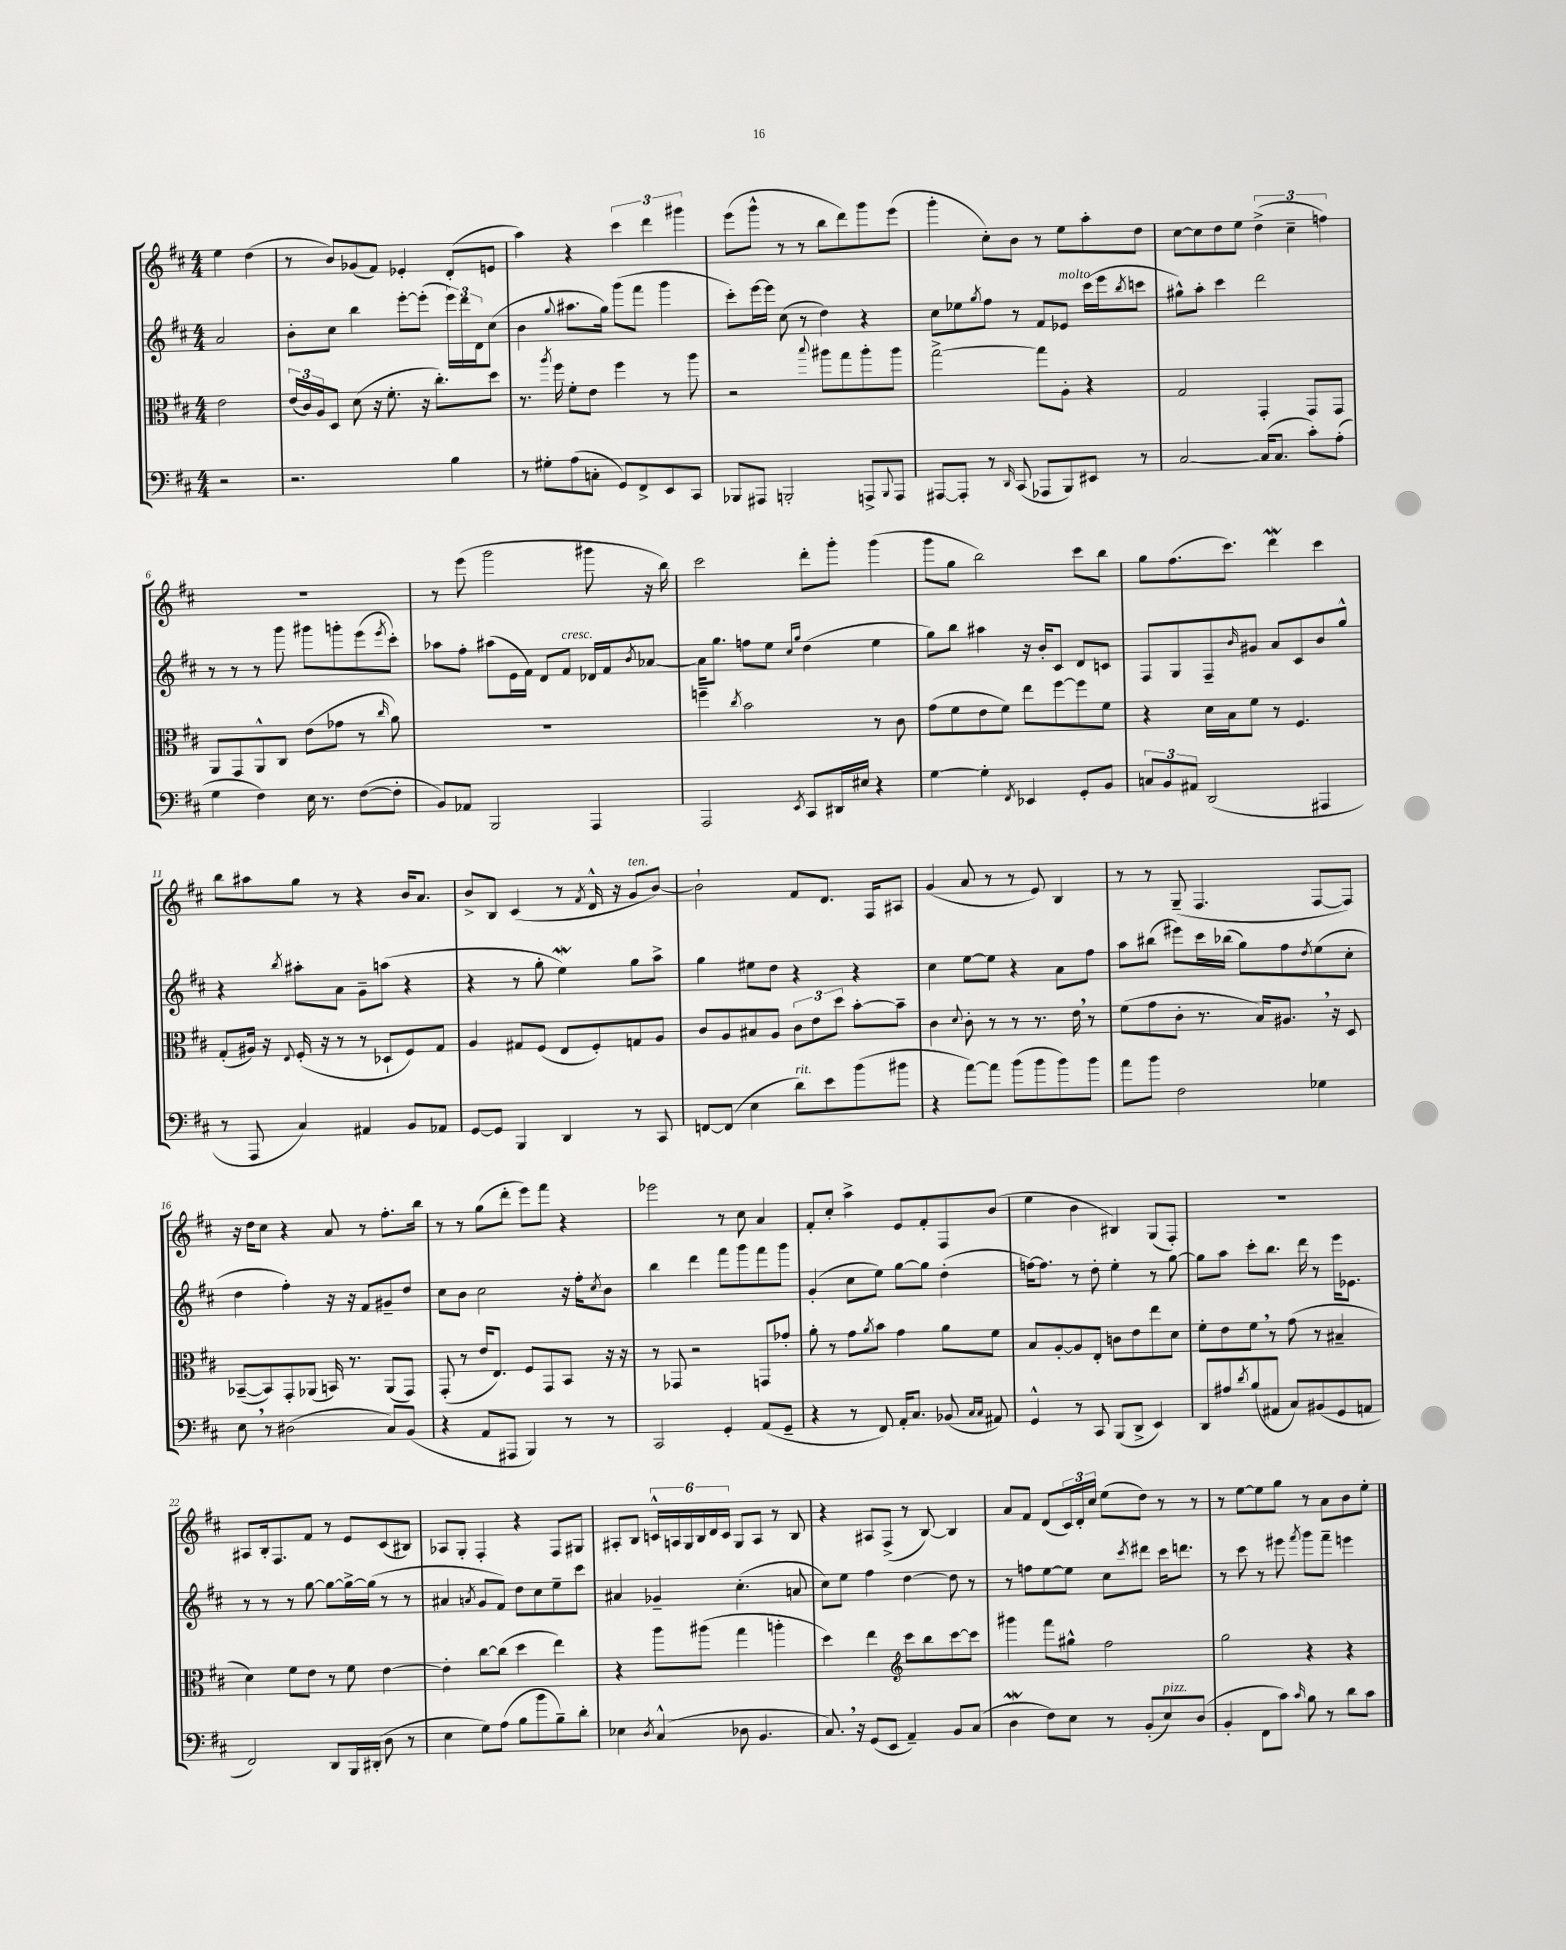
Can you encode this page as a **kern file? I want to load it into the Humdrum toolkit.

**kern	**kern	**kern	**kern
*part4	*part3	*part2	*part1
*staff4	*staff3	*staff2	*staff1
*clefF4	*clefC3	*clefG2	*clefG2
*k[f#c#]	*k[f#c#]	*k[f#c#]	*k[f#c#]
*M4/4	*M4/4	*M4/4	*M4/4
=	=	=	=
2r	2e\	2a/	4ee\
.	.	.	(4dd\
=1	=1	=1	=1
2.r	(24e/LL	8b'\L	8r
.	24c#/)	.	.
.	24A/J	.	.
.	8D/J	8cc#\J	8b/L)
.	(8d\	4bb\	(8g-X/
.	16r	.	8f#/J)
.	8.f#'\	.	.
.	.	[8eee'\L	4e-X'/
.	16r	(8eee'\J]	.
.	8.cc#'\L)	.	.
4B\	.	24eee\LL)	(8d'/L
.	.	24ddd\	.
.	.	24d\J	.
.	8dd\J	(8cc#\J	8en/J
=2	=2	=2	=2
8r	8.r	4b\	4aa\)
8G#X'\L	.	.	.
.	8qaa/	.	.
.	16ff#\	.	.
.	.	8qqgg/	.
(8A\	8f#'\L	8.aa#X\L	4r
8Cn'\J	8e\J	.	.
.	.	16gg\Jk)	.
8GG/L)	4ff#\	(8ggg\L	6ccc#\
8FF#^/	.	8fff#\J	.
.	.	.	6ddd\
8EE/	8r	4ggg\	.
.	.	.	6ggg#X\
8CC#/J	8aa\	.	.
=3	=3	=3	=3
8BBB-X/L	2r	8ccc#'\L)	(8eee\L
8AAA#X/J	.	[16eee\L	8ggg^^\J
.	.	16eee\JJ]	.
2BBBn'/	.	(8cc#\	8r
.	.	8r	8r
.	8qqbb/	.	.
.	8aa#X\L	4dd\)	8bb\L
.	8gg\	.	8ddd\)
8AAAn^/L	8aa#'\	4r	8ggg\
8qqBBB/	.	.	.
8AAA/J	8aa#\J	.	(8eee\J
=4	=4	=4	=4
[8AAA#X/L	[2gg^\	8cc#\L	4ggg'\
8AAA#'/J]	.	8ee-X\	.
.	.	8qgg/	.
8r	.	8ff#\J	8cc#'\L)
16qqDD/	.	.	.
(8CC#/	.	8r	8b\J
8AAA-X/L	8gg\L]	8f#/L	8r
!	!	!LO:TX:a:i:t=molto	!
8BBB/)	8A'\J	8e-X/J	8ee\L
8EE#X/J	4r	(16ccc#\LL	8aa'\
.	.	16eee\J	.
.	.	8qbb/	.
8r	.	8cccn\J	8dd\J
=5	=5	=5	=5
[2C#/	2G/	8gg#X^^\L)	[8cc#\L
.	.	8aa'\J	8cc#\]
.	.	4ccc#\	8dd\
.	.	.	8ee\J
(16C#/KL]	4GG'/	2ddd\	(6dd^\
8.C#/J	.	.	.
.	.	.	6cc#~\
8c#'\L)	8GG/L	.	.
.	.	.	6ffn\)
(8A'\J	8GG/J	.	.
!!LO:LB:g=z
=6	=6	=6	=6
4G\	8AA/L	8r	1r
.	8GG/	8r	.
4F#\)	8AA^^/	8r	.
.	8C#/J	8ggg\	.
16E\	(8e\L	8ggg#X\L	.
8.r	.	.	.
.	8g-X\J	8gggn'\	.
([8F#\L	8r	(8eee\	.
.	16qqcc#/	8qeee/	.
8F#'\J]	8a\)	8ccc#'\J)	.
=7	=7	=7	=7
8BB/L)	1r	8aa-X\L	8r
8AA-X/J	.	8ff#'\J	(8eee\
2BBB/	.	(8aa#X\L	2ggg\
.	.	16e\L	.
.	.	16f#\JJ)	.
.	.	8d/L	.
!	!	!LO:TX:a:i:t=cresc.	!
.	.	8f#/J	.
4AAA/	.	16d-X/LL	8ggg#X\
.	.	16f#/J	.
.	.	8qb/	.
.	.	[8a-X/J	16r
.	.	.	16bb\)
=8	=8	=8	=8
2AAA/	4ffn~\	16a-\KL]	2ccc#\
.	.	8.gg\J	.
.	8qcc#/	.	.
.	2b\	8ffn\L	.
.	.	8ee\J	.
.	.	16qqcc#/LL	.
8qEE/	.	16qqgg/JJ	.
8CC#/L	.	(4dd\	8ddd'\L
16DD#X/L	.	.	8ggg'\J
16E#X/JJ	.	.	.
4r	8r	4ee\	(4ggg\
.	8c#\	.	.
=9	=9	=9	=9
[4G\	(8g\L	8gg\L)	8ggg\L
.	8f#\	8bb\J	8gg\J
4G'\]	8e\	4aa#X\	2bb\)
.	8f#\J)	.	.
8qFF#/	.	.	.
4EE-X/	8ee\L	16r	.
.	.	16b'/KL	.
.	[8ff#\	8c#/J	.
8GG'/L	8ff#\]	8d/L	8ccc#\L
8BB/J	8f#\J	8cn/J	8bb\J
=10	=10	=10	=10
12Cn/L	4r	8F#/L	8gg\L
12BB/	.	.	.
.	.	8G/	(8.ff#\
12AA#X/J	.	.	.
(2DD/	16d\LL	8F#~/	.
.	16B\J	.	8.ccc#\J)
.	.	16qqb/	.
.	8f#\J	8g#X/J	.
.	8r	8a/L	4dddw\
.	4.F#/	8c#/	.
4AAA#X/	.	8b/	4ccc#\
.	.	8gg^^/J	.
!!LO:LB:g=z
=11	=11	=11	=11
8r	(8G'/L	4r	8bb\L
8AAA/	16A#X/Jk)	.	8aa#X\
.	16r	.	.
.	8qqE/	8qbb/	.
4C#/)	(16F#'/	8aa#X'\L	8gg\J
.	16r	.	.
.	8r	8a\J	8r
4AA#X/	8r	8g~\L	4r
.	8D-X`/L	(8aan\J	.
8BB/L	8F#/)	4r	16b/KL
.	.	.	8.a/J
8AA-X/J	8G/J	.	.
=12	=12	=12	=12
[8GG/L	4A/	4r	8b^/L
8GG/J]	.	.	8B/J
4BBB/	8G#X/L	8r	(4c#/
.	(8F#/J	8gg'\	.
4DD/	8E/L	4eeW\)	8r
.	.	.	8qf#/
.	8F#'/)	.	16d^^/
.	.	.	16r
!	!	!	!LO:TX:a:i:t=ten.
8r	8Gn/	8gg\L	8g/L
8CC#/	8A/J	8aa^\J	[8b/J)
=13	=13	=13	=13
[8FFn/L	8c#/L	4gg\	2b`\]
(8FF/J]	8A/	.	.
4E\	8B#X/	8ee#X\L	.
.	8A/J	8dd\J	.
!LO:TX:a:i:t=rit.	!	!	!
8d\L)	12c#\L	4r	8f#/L
.	12e\	.	.
8e\	.	.	8.d/J
.	12dd\J	.	.
(8b\	[8b'\L	4r	.
.	.	.	16F#/KL
8b#X\J	8b~\J]	.	8A#X/J
=14	=14	=14	=14
4r	4c#\	4cc#\	(4g/
.	8qqd/	.	.
[8a\L)	8c#'\	[8ee\L	8a/
8a\J]	8r	8ee\J]	8r
(8b\L	8r	4r	8r
8b\	8.r	.	8e/)
8b\)	.	8a\L	4B/
.	16e,\	.	.
8b\J	8r	8ff#\J	.
=15	=15	=15	=15
8a\L	(8f#\L	8aa\L	8r
8b\J	8g\	(8bb#X\J	8r
2F#\	8c#'\J	8eee#X\L)	(8G~/
.	8.r	16ccc#\L	4.F#/
.	.	(16bb-X\JJ	.
.	.	8gg\L)	.
.	16B/KL)	.	.
.	8.A#X,/J	8ff#\	.
.	.	8qdd/	.
4G-X\	.	(8ee\	[8F#/L
.	16r	.	.
.	8D/	8cc#'\J	8F#/J])
!!LO:LB:g=z
=16	=16	=16	=16
8E,\	([8BB-X~/L	4dd\	16r
.	.	.	16dd\KL
8r	8BB-/])	.	8cc#\J
(2D#X\	8GG'/	4ff#'\)	4r
.	(8AA-X/J	.	.
.	16BBn/)	16r	8a/
.	8.r	16r	.
.	.	8f#/L	8r
8C#/L)	(8AA-/L	8g#X~/	8.ff#'\L
(8BB/J	8GG/J)	8dd/J	.
.	.	.	16bb\Jk
=17	=17	=17	=17
4r	(8GG'/	8cc#\L	8r
.	8r	8b\J	8r
8AA/L	16e/KL	2cc#\	(8gg\L
.	8.E/J)	.	.
8AAA#X/J	.	.	8ddd'\J
4BBB/)	8F#/L	.	8eee\L)
.	8GG/	.	8fff#\J
8r	8BB/J	16r	4r
.	.	16ff#'\KL	.
.	.	8qcc#/	.
8r	16r	8b\J	.
.	16r	.	.
=18	=18	=18	=18
2CC#/	8r	4bb\	2eee-X\
.	8GG-X/	.	.
.	2r	4ddd\	.
4GG'/	.	8fff#\L	8r
.	.	8ggg\	8cc#\
(8AA/L	8GGn/L	8fff#\	4a/
8GG~/J	8g-X'/J	8ggg\J	.
=19	=19	=19	=19
4r	8a'\	(4g'/	8f#'/L
.	8r	.	8cc#'/J
8r	8g\L	8cc#\L	4aa^\
.	8qa/	.	.
8FF#/)	8b\J	8ee\J)	.
16AA'/KL	4g\	[8gg\L	8e/L
8.C#/J	.	.	.
.	.	8gg\J]	8f#'/
(8BB-X/	8a\L	(4dd'\	8F#/
16qqC#/LL	.	.	.
16qqC#/JJ	.	.	.
8AA#X/)	8f#\J	.	(8b/J
=20	=20	=20	=20
4GG^^/	8B/L	[16ffn\KL)	4ee\
.	.	8.ff\J]	.
.	[8A'/	.	.
8r	8A/]	8r	4b\
8CC#/	8E'/J	8dd'\	.
(8BBB/L	8cn\L	4ee'\	4B#X/)
8DD^/J	8e\	.	.
4EE/)	8ee\	8r	(8G/L
.	8d\J	[8gg\	8F#'/J)
=21	=21	=21	=21
8DD/L	8f#'\L	8gg\L]	1r
8A#X/	8e\	8aa\J	.
8qd/	.	.	.
(8B/	8f#,\J	8ccc#'\L	.
8AA#X/J	8r	8.bb\J	.
8C#/L)	(8g\	.	.
.	.	16ddd\	.
(8BB#X/	8r	8r	.
8GG/	4B#X~/	16eee\KL	.
.	.	8.e-X\J	.
8AAn/J	.	.	.
!!LO:LB:g=z
=22	=22	=22	=22
2FF#/)	4d\)	8r	8A#X/L
.	.	8r	16B'/k
.	.	.	8.F#/
.	8f#\L	8r	.
.	8e\J	[8gg\	8f#/J
8DD/L	8r	8gg\L_	8r
16BBB/L	8f#\	16gg^\L_	8e/L
(16DD#X'/JJ	.	(16gg\JJ]	.
8D\	[4e\	8r	(8c#/
8r	.	8r	8B#X/J)
=23	=23	=23	=23
4E\	4e'\]	4a#X/	8A-X/L
.	.	.	8G'/J
.	.	8qan/	.
8G\L)	[8cc#\L	8g/L	4F#'/
(8A\J	(8cc#\J]	8f#/J)	.
8B\L	4dd\	8dd\L	4r
8b\	.	8cc#\	.
8B~\)	4ee\)	8ee~\	8F#/L
8d'\J	.	8ccc#\J	8G#X/J
=24	=24	=24	=24
4E-X\	4r	4a#X/	8A#X'/L
.	.	.	8B/J
8qD/	.	.	.
(4C#^^/	8aa\L	4g-X~/	24cn^^/LL
.	.	.	24An/
.	.	.	24G/
.	(8aa#X\J	.	24B/
.	.	.	24d/
.	.	.	24c/JJ
8D-X\	4gg\	(4.cc#'\	8G/L
4.BB/	.	.	8A/J
.	4aan'\	.	8r
.	.	8an/	8B/
=25	=25	=25	=25
8.C#,/)	4dd\)	8cc#\L)	4r
.	.	8ee\J	.
16r	.	.	.
(8GG/L	4ee\	4ff#\	8A#X/L
8EE/J	.	.	(8F#^/J
*	*clefG2	*	*
4AA~/)	8ccc#\L	[4dd\	8r
.	8bb\	.	[8B/)
8BB/L	[8ccc#\	8dd\]	4B/]
(8C#/J	8ccc#\J]	8r	.
=26	=26	=26	=26
4Dw\	4ggg#X\	8r	8a/L
.	.	8ffn\L	8f#/J
8F#\L)	8fff#\L	[8ee\	(8d/L
8E\J	8gg#X^^\J	8ee\J]	24c#/L)
.	.	.	24d'/
.	.	.	24cc#/JJ
8r	2ff#\	8cc#\L	(8ee\L
.	.	8qccc#/	.
(8BB'/L	.	8ddd#X\J	8dd\J)
!LO:TX:a:i:t=pizz.	!	!	!
8E/)	.	16ccc#\KL	8r
.	.	8.dddn\J	.
(8D/J	.	.	8r
=27	=27	=27	=27
4BB'/	2gg\	8r	8r
.	.	8ccc#\	[8ee\L
8FF#\L	.	8r	8ee\]
8c#\J)	.	8eee#X\	8gg\J
16qqc#/	.	8qfff#/	.
8B\	4r	8ggg\L	8r
8r	.	8fff#~\J	8a\L
8d\L	4r	4eeen\	8b\
8c#\J	.	.	8ee'\J
==	==	==	==
*-	*-	*-	*-
